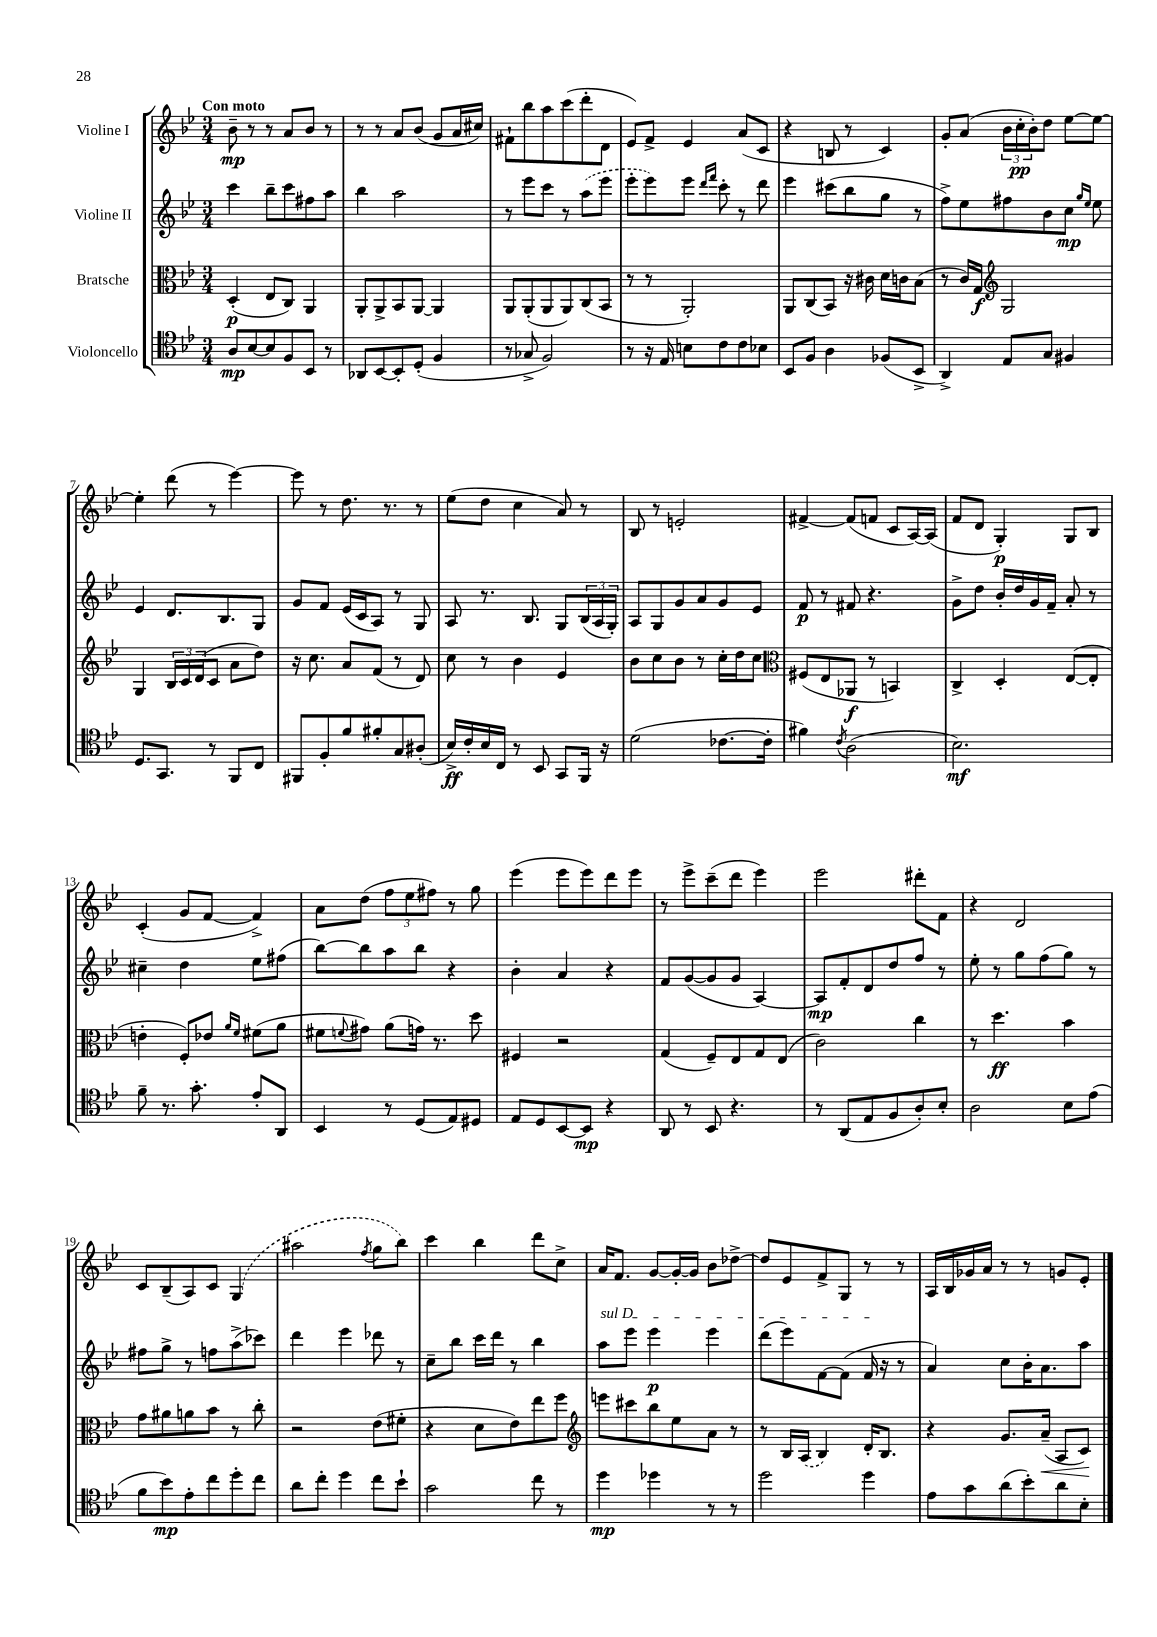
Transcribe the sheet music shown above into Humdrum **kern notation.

**kern	**dynam	**kern	**dynam	**kern	**dynam	**kern	**dynam
*part4	*part4	*part3	*part3	*part2	*part2	*part1	*part1
*staff4	*staff4	*staff3	*staff3	*staff2	*staff2	*staff1	*staff1
*I"Violoncello	*	*I"Bratsche	*	*I"Violine II	*	*I"Violine I	*
*clefC4	*	*clefC3	*	*clefG2	*	*clefG2	*
*k[b-e-]	*	*k[b-e-]	*	*k[b-e-]	*	*k[b-e-]	*
*M3/4	*	*M3/4	*	*M3/4	*	*M3/4	*
=1	=1	=1	=1	=1	=1	=1	=1
!	!	!	!	!	!	!LO:TX:a:B:t=Con moto	!
8A/L	mp	(4D'/	p	4ccc\	.	8b-~\	mp
[8B-/	.	.	.	.	.	8r	.
8B-/]	.	8E-/L	.	8bb-~\L	.	8r	.
8F/	.	8C/J)	.	8ccc\	.	8a/L	.
8BB-/J	.	4AA/	.	8ff#X\	.	8b-/J	.
8r	.	.	.	8aa\J	.	8r	.
=2	=2	=2	=2	=2	=2	=2	=2
8AA-X/L	.	8AA'/L	.	4bb-\	.	8r	.
[8BB-/	.	8AA^/	.	.	.	8r	.
8BB-'/]	.	8BB-/	.	2aa\	.	8a/L	.
(8D'/J	.	[8AA/J	.	.	.	(8b-/J	.
4F/	.	4AA/]	.	.	.	8g/L	.
.	.	.	.	.	.	16a/L	.
.	.	.	.	.	.	16cc#X/JJ)	.
=3	=3	=3	=3	=3	=3	=3	=3
8r	.	8AA/L	.	8r	.	8f#X`\L	.
8G-X^/	.	(8AA'/	.	8eee-\L	.	8bb-\	.
2F/)	.	8AA/	.	8ccc\J	.	8aa\	.
.	.	8AA/)	.	8r	.	(8ccc\	.
.	.	(8C/	.	(8aa\L	.	8ddd'\	.
.	.	8BB-/J	.	8eee-\J	.	8d\J	.
=4	=4	=4	=4	=4	=4	=4	=4
8r	.	8r	.	8eee-'\L	.	8e-/L)	.
16r	.	8r	.	8eee-\)	.	8f^/J	.
16E-/	.	.	.	.	.	.	.
8Bn\L	.	2AA'/)	.	8eee-\J	.	4e-/	.
.	.	.	.	16qqddd/LL	.	.	.
.	.	.	.	16qqfff/JJ	.	.	.
8c\	.	.	.	8ccc'\	.	.	.
8c\	.	.	.	8r	.	(8a/L	.
8B-X\J	.	.	.	8ddd\	.	8c/J	.
=5	=5	=5	=5	=5	=5	=5	=5
8BB-/L	.	8AA/L	.	4eee-\	.	4r	.
8F/J	.	(8C/	.	.	.	.	.
4A\	.	8BB-/J)	.	(8ccc#X\L	.	8Bn/	.
.	.	16r	.	8bb-\	.	8r	.
.	.	16c#X\	.	.	.	.	.
(8F-X/L	.	16d\LL	.	8gg\J	.	4c/)	.
.	.	16cn\J	.	.	.	.	.
8BB-^/J	.	(8B-\J	.	8r	.	.	.
=6	=6	=6	=6	=6	=6	=6	=6
4AA^/)	.	8r	.	8ff^\L)	.	8g'/L	.
.	.	16c/LL)	.	8ee-\	.	(8a/J	.
.	.	16G/JJ	f	.	.	.	.
*	*	*clefG2	*	*	*	*	*
8E-/L	.	2G/	.	8ff#X\	.	24b-\LL	.
.	.	.	.	.	.	24cc'\	pp
.	.	.	.	.	.	24b-'\J)	.
8G/J	.	.	.	8b-\	.	8dd\J	.
4F#X/	.	.	.	8cc\J	mp	[8ee-\L	.
.	.	.	.	16qqgg/LL	.	.	.
.	.	.	.	16qqee-/JJ	.	.	.
.	.	.	.	8ee-\	.	8ee-\J_	.
!!LO:LB:g=z
=7	=7	=7	=7	=7	=7	=7	=7
8.D/L	.	4G/	.	4e-/	.	4ee-'\]	.
8.GG/J	.	.	.	.	.	.	.
.	.	24B-/LL	.	8.d/L	.	(8ddd\	.
.	.	24c/	.	.	.	.	.
.	.	(24d/J	.	.	.	.	.
8r	.	8c/J	.	.	.	8r	.
.	.	.	.	8.B-/	.	.	.
8FF/L	.	8a\L	.	.	.	[4eee-\)	.
8C/J	.	8dd\J)	.	8G/J	.	.	.
=8	=8	=8	=8	=8	=8	=8	=8
8FF#X/L	.	16r	.	8g/L	.	8eee-\]	.
.	.	8.cc\	.	.	.	.	.
8F'/	.	.	.	8f/J	.	8r	.
8f/	.	8a/L	.	(16e-/LL	.	8.dd\	.
.	.	.	.	16c/J	.	.	.
8f#X'/	.	(8f/J	.	8A/J)	.	.	.
.	.	.	.	.	.	8.r	.
8G/	.	8r	.	8r	.	.	.
(8A#X'/J	.	8d/)	.	8G/	.	8r	.
=9	=9	=9	=9	=9	=9	=9	=9
16B-^/LL)	ff	8cc\	.	8A/	.	(8ee-\L	.
16c'/	.	.	.	.	.	.	.
16B-/	.	8r	.	8.r	.	8dd\J	.
16C/JJ	.	.	.	.	.	.	.
8r	.	4b-\	.	.	.	4cc\	.
.	.	.	.	8.B-/	.	.	.
8BB-/	.	.	.	.	.	.	.
8GG/L	.	4e-/	.	8G/L	.	8a/)	.
16FF/Jk	.	.	.	(24B-/L	.	8r	.
.	.	.	.	24A/	.	.	.
16r	.	.	.	.	.	.	.
.	.	.	.	24G'/JJ)	.	.	.
=10	=10	=10	=10	=10	=10	=10	=10
(2d\	.	8b-\L	.	8A/L	.	8B-/	.
.	.	8cc\	.	8G/	.	8r	.
.	.	8b-\J	.	8g/	.	2en'/	.
.	.	8r	.	8a/	.	.	.
[8.c-X\L	.	16cc'\LL	.	8g/	.	.	.
.	.	16dd\J	.	.	.	.	.
.	.	8cc\J	.	8e-/J	.	.	.
16c-'\Jk]	.	.	.	.	.	.	.
=11	=11	=11	=11	=11	=11	=11	=11
*	*	*clefC3	*	*	*	*	*
4f#X\)	.	(8F#X/L	.	8f/	p	[4f#X^/	.
.	.	8E-/	.	8r	.	.	.
8qc/	.	.	.	.	.	.	.
(2A\	.	8AA-X/J	f	8f#X/	.	(8f#/L]	.
.	.	8r	.	4.r	.	8fn/J	.
.	.	4BBn/)	.	.	.	8c/L	.
.	.	.	.	.	.	[16A/L)	.
.	.	.	.	.	.	(16A/JJ]	.
=12	=12	=12	=12	=12	=12	=12	=12
2.B-\)	mf	4C^/	.	8g^\L	.	8f/L	.
.	.	.	.	8dd\J	.	8d/J	.
.	.	4D'/	.	16b-'/LL	.	4G'/)	p
.	.	.	.	16dd/	.	.	.
.	.	.	.	16g/	.	.	.
.	.	.	.	16f~/JJ	.	.	.
.	.	([8E-/L	.	8a'/	.	8G/L	.
.	.	8E-'/J]	.	8r	.	8B-/J	.
!!LO:LB:g=z
=13	=13	=13	=13	=13	=13	=13	=13
8f~\	.	4en'\	.	4cc#X~\	.	(4c'/	.
8.r	.	.	.	.	.	.	.
.	.	8F'/L)	.	4dd\	.	8g/L	.
8.g'\	.	.	.	.	.	.	.
.	.	8e-X/J	.	.	.	[8f/J	.
.	.	16qqa/LL	.	.	.	.	.
.	.	16qqf/JJ	.	.	.	.	.
8e-'/L	.	(8f#X\L	.	8ee-\L	.	4f^/])	.
8AA/J	.	8a\J	.	(8ff#X\J	.	.	.
=14	=14	=14	=14	=14	=14	=14	=14
4BB-/	.	8f#X\L	.	[8bb-\L)	.	8a\L	.
.	.	8qqfn/	.	.	.	.	.
.	.	8g#X\J)	.	8bb-\]	.	(8dd\J	.
8r	.	(8a\L	.	8aa\	.	12ff\L	.
.	.	.	.	.	.	12ee-\	.
(8D/L	.	16gn\Jk)	.	8bb-\J	.	.	.
.	.	.	.	.	.	12ff#X\J)	.
.	.	8.r	.	.	.	.	.
8E-/)	.	.	.	4r	.	8r	.
8D#X/J	.	8dd\	.	.	.	8gg\	.
=15	=15	=15	=15	=15	=15	=15	=15
8E-/L	.	4F#X/	.	4b-'\	.	(4eee-\	.
8D/	.	.	.	.	.	.	.
[8BB-/	.	2r	.	4a/	.	8eee-\L	.
8BB-/J]	mp	.	.	.	.	8eee-\)	.
4r	.	.	.	4r	.	8ddd\	.
.	.	.	.	.	.	8eee-\J	.
=16	=16	=16	=16	=16	=16	=16	=16
8AA/	.	(4G/	.	8f/L	.	8r	.
8r	.	.	.	([8g/	.	8eee-^\L	.
8BB-/	.	8F~/L)	.	8g/]	.	(8ccc~\	.
4.r	.	8E-/	.	8g/J	.	8ddd\J	.
.	.	8G/	.	[4A/)	.	4eee-\)	.
.	.	(8E-/J	.	.	.	.	.
=17	=17	=17	=17	=17	=17	=17	=17
8r	.	2c\)	.	8A/L]	mp	2eee-\	.
(8AA/L	.	.	.	8f'/	.	.	.
8E-/	.	.	.	8d/	.	.	.
8F/	.	.	.	8dd/	.	.	.
8A'/)	.	4cc\	.	8ff/J	.	8ddd#X'\L	.
8B-'/J	.	.	.	8r	.	8f\J	.
=18	=18	=18	=18	=18	=18	=18	=18
2A\	.	8r	.	8ee-'\	.	4r	.
.	.	4.dd\	ff	8r	.	.	.
.	.	.	.	8gg\L	.	2d/	.
.	.	.	.	(8ff\	.	.	.
8B-\L	.	4b-\	.	8gg\J)	.	.	.
(8e-\J	.	.	.	8r	.	.	.
!!LO:LB:g=z
=19	=19	=19	=19	=19	=19	=19	=19
8f\L	.	8g\L	.	8ff#X\L	.	8c/L	.
8b-\)	mp	8a#X\	.	8gg^\J	.	(8B-~/	.
8e-'\	.	8an\	.	8r	.	8A/)	.
8cc\	.	8b-\J	.	8ffn\L	.	8c/J	.
8dd'\	.	8r	.	(8aa^\	.	(4G/	.
8cc\J	.	8cc'\	.	8ccc-X\J)	.	.	.
=20	=20	=20	=20	=20	=20	=20	=20
8a\L	.	2r	.	4ddd\	.	2aa#X\	.
8cc'\J	.	.	.	.	.	.	.
4dd\	.	.	.	4eee-\	.	.	.
.	.	.	.	.	.	8qff/	.
8cc\L	.	(8e-\L	.	8ddd-X\	.	8gg\L	.
8b-`\J	.	8f#X'\J	.	8r	.	8bb-\J)	.
=21	=21	=21	=21	=21	=21	=21	=21
2g\	.	4r	.	8cc~\L	.	4ccc\	.
.	.	.	.	8bb-\J	.	.	.
.	.	8d\L	.	16ccc\LL	.	4bb-\	.
.	.	.	.	16ddd\JJ	.	.	.
.	.	8e-\)	.	8r	.	.	.
8cc\	.	8ee-\	.	4bb-\	.	8ddd\L	.
8r	.	8ff\J	.	.	.	8cc^\J	.
=22	=22	=22	=22	=22	=22	=22	=22
*	*	*clefG2	*	*	*	*	*
!	!	!	!	!LO:TX:a:i:t=sul D	!	!	!
4dd\	mp	8eeen\L	.	8aa\L	.	16a/KL	.
.	.	.	.	.	.	8.f/J	.
.	.	8ccc#X\	.	8eee-\J	.	.	.
4dd-X\	.	8bb-\	.	4eee-\	p	[8g/L	.
.	.	8ee-\	.	.	.	16g'/L_	.
.	.	.	.	.	.	16g/JJ]	.
8r	.	8a\J	.	4eee-\	.	8b-\L	.
8r	.	8r	.	.	.	[8dd-X^\J	.
=23	=23	=23	=23	=23	=23	=23	=23
2dd\	.	8r	.	(8ddd\L	.	8dd-/L]	.
.	.	16B-/LL	.	8eee-\)	.	8e-/	.
.	.	(16A/JJ	.	.	.	.	.
.	.	4B-/)	.	[8f\	.	8f^/	.
.	.	.	.	(8f\J]	.	8G/J	.
4dd\	.	16d'/KL	.	16f/	.	8r	.
.	.	8.B-/J	.	16r	.	.	.
.	.	.	.	8r	.	8r	.
=24	=24	=24	=24	=24	=24	=24	=24
8e-\L	.	4r	.	4a/)	.	16A/LL	.
.	.	.	.	.	.	16B-/	.
8g\	.	.	.	.	.	16g-X/	.
.	.	.	.	.	.	16a/JJ	.
(8a\	.	8.g/L	.	8cc\L	.	8r	.
8b-'\)	.	.	.	16b-'\K	.	8r	.
!	!	!	!LO:HP:b	!	!	!	!
.	.	(16a~/Jk	<	8.a\	.	.	.
8a\	.	8A/L	.	.	.	8gn/L	.
8B-'\J	.	8c/J)	.	8aa\J	.	8e-'/J	.
.	.	.	[	.	.	.	.
==	==	==	==	==	==	==	==
*-	*-	*-	*-	*-	*-	*-	*-
